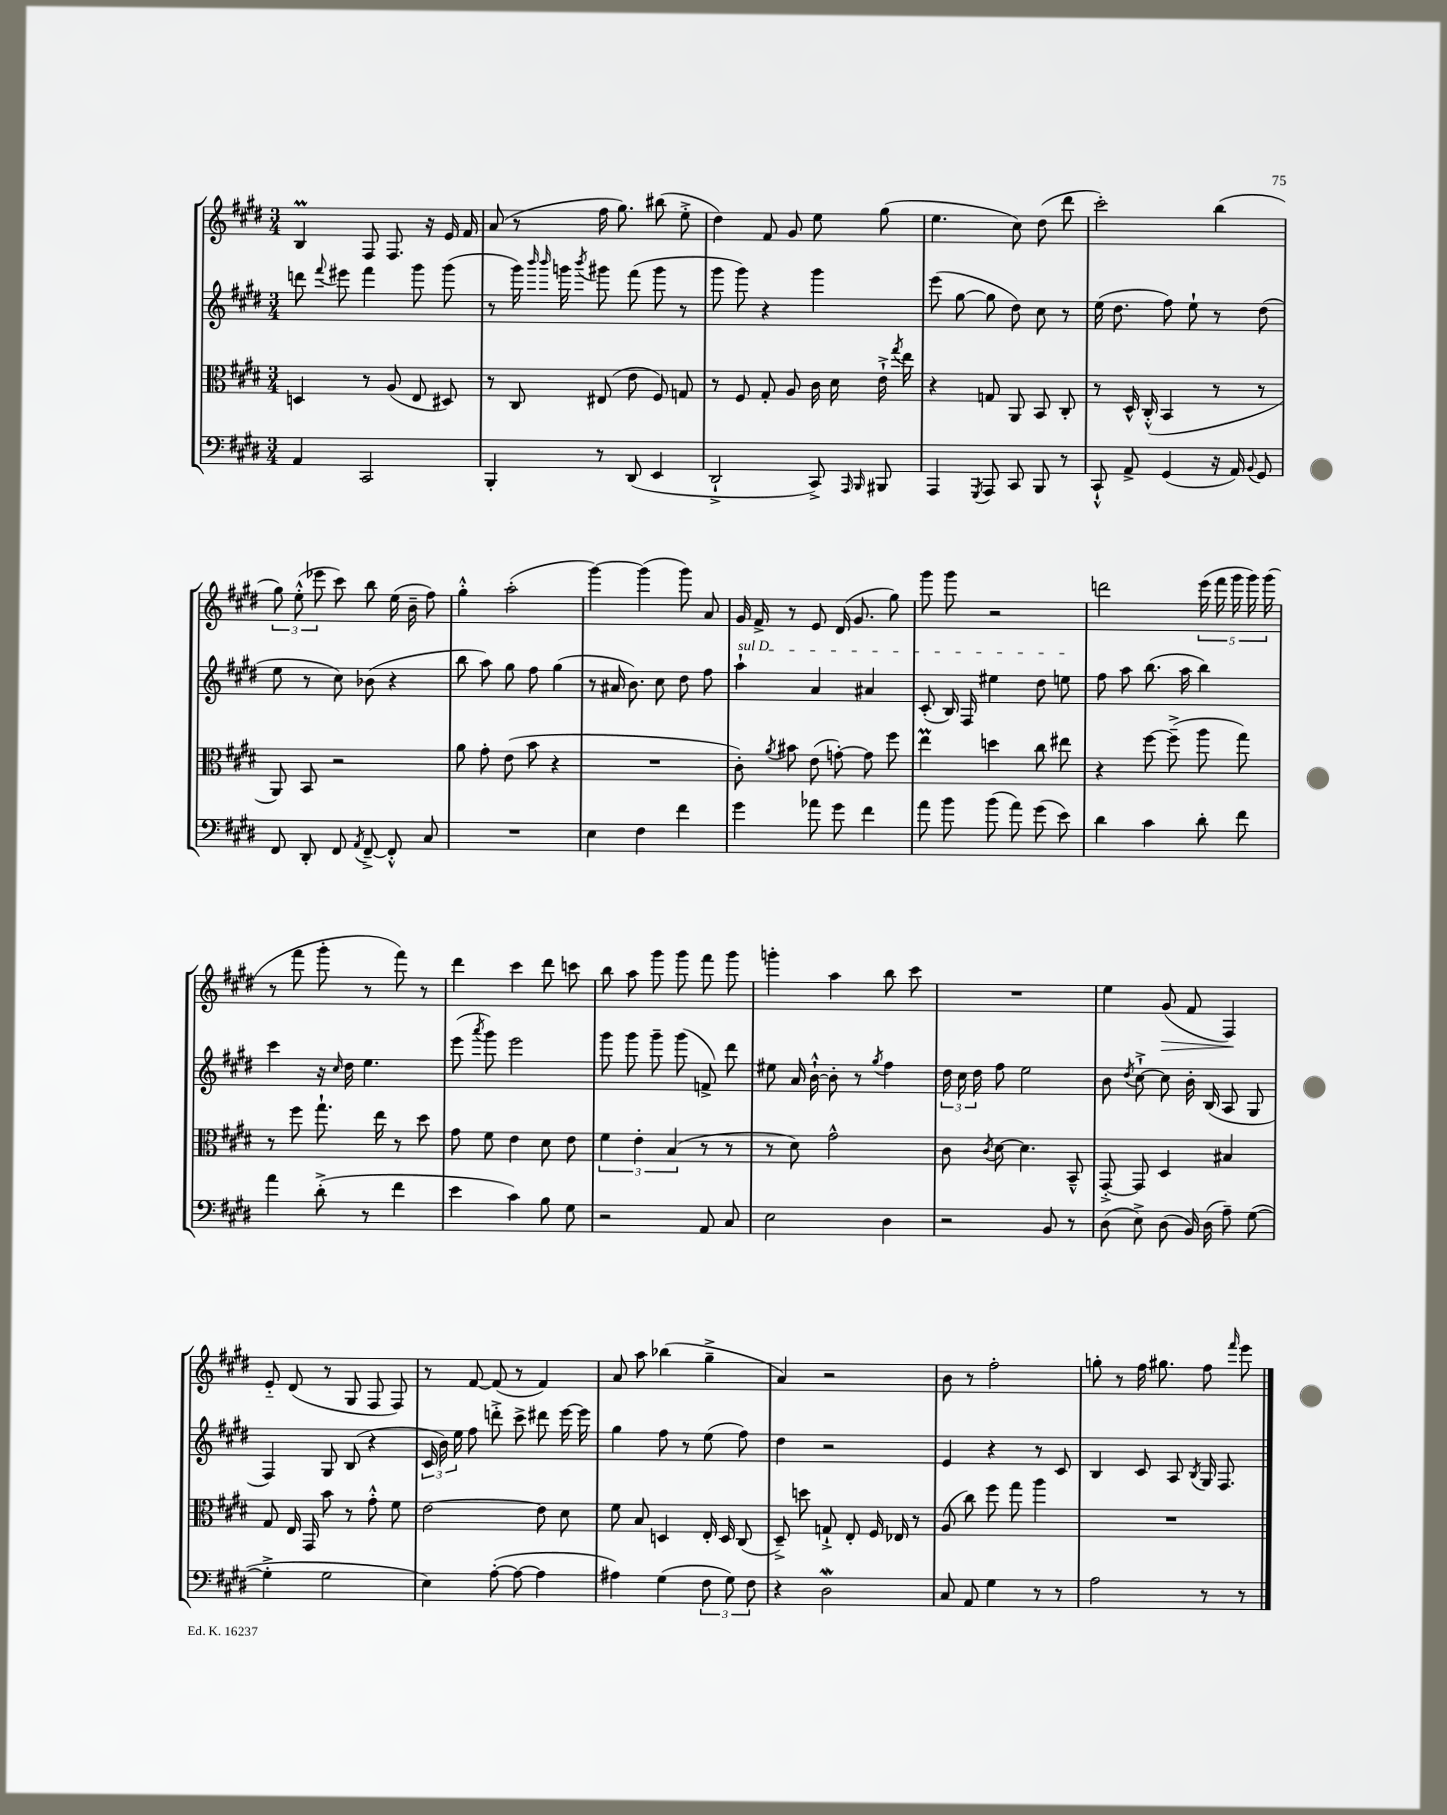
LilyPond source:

<<
\new StaffGroup <<
\new Staff = "s0" {
    \clef treble \key e \major \numericTimeSignature \time 3/4
    \autoBeamOff b4\prall fis8 fis8. r16 e'16 fis'16 |
    a'8( r8 fis''16 gis''8.) bis''8( e''8-.-> |
    dis''4) fis'8 gis'8 e''8 gis''8( |
    e''4. cis''8) dis''8( dis'''8 |
    cis'''2-.) b''4( |
    \tuplet 3/2 { gis''8) e''8-.-^( ees'''8 } cis'''8) b''8 e''16( b'16-- fis''8) |
    gis''4-.-^ a''2-.( |
    gis'''4~) gis'''4( gis'''8) a'8 |
    gis'16 fis'16-> r8 e'8 dis'16( gis'8. gis''8) |
    gis'''8 gis'''8 r2 |
    d'''2 \tuplet 5/4 { e'''16( fis'''16 gis'''16 gis'''16) gis'''16( } |
    r8 fis'''8 gis'''8-. r8 fis'''8) r8 |
    dis'''4 cis'''4 dis'''8 c'''8 |
    b''8 a''8 gis'''8 gis'''8 fis'''8 gis'''8 |
    g'''4-. a''4 b''8 cis'''8 |
    R2. |
    e''4 gis'8\>( fis'8 fis4\!) |
    e'8-_ dis'8( r8 gis8 fis8 fis8) |
    r8 fis'8~ fis'8( r8 fis'4) |
    a'8 a''8 bes''4( gis''4---> |
    a'4) r2 |
    b'8 r8 fis''2-. |
    g''8-. r8 fis''16 gis''8. fis''8 \grace { fis'''16 } e'''8 \bar "|." |
}
\new Staff = "s1" {
    \clef treble \key e \major \numericTimeSignature \time 3/4
    \autoBeamOff d'''8 \appoggiatura { fis'''8 } eis'''8 fis'''4 gis'''8 gis'''8( |
    r8 gis'''16) \grace { b'''16 b'''16 } g'''16 \acciaccatura { b'''8 } gis'''8 fis'''8( gis'''8 r8 |
    gis'''8 gis'''8) r4 gis'''4 |
    e'''8( gis''8~ gis''8 dis''8) cis''8 r8 |
    e''16( dis''8. fis''8) e''8-! r8 dis''8( |
    e''8 r8 cis''8) bes'8( r4 |
    b''8 a''8) gis''8 fis''8 gis''4( |
    r8 ais'16 b'8.) cis''8 dis''8 fis''8 |
    \once \override TextSpanner.bound-details.left.text = \markup { \italic "sul D" } a''4-!\startTextSpan a'4 ais'4 |
    cis'8-.( b16) fis16 eis''4 dis''8 e''8\stopTextSpan |
    fis''8 a''8 b''8.( a''16 b''4) |
    cis'''4 r16 \grace { cis''16 } dis''16 e''4. |
    e'''8( \acciaccatura { a'''8 } gis'''8) e'''2 |
    gis'''8 gis'''8 gis'''8-- gis'''8( f'8->) dis'''8 |
    eis''8 a'16 b'16~-!-^ b'8-. r8 \acciaccatura { gis''8 } fis''4 |
    \tuplet 3/2 { dis''16 cis''16 dis''16 } fis''8 e''2 |
    b'8 \acciaccatura { dis''8 } cis''8~-!-> cis''8 b'16-. b16( a8 gis8 |
    fis4) gis8 b8( r4 |
    \tuplet 3/2 { cis'16 b'16) e''16 } fis''8 d'''8-.-> cis'''8-> dis'''8 e'''16~ e'''16 |
    gis''4 fis''8 r8 e''8( fis''8) |
    dis''4 r2 |
    e'4 r4 r8 cis'8 |
    b4 cis'8 a8 \acciaccatura { b8 } gis16 fis8. \bar "|." |
}
\new Staff = "s2" {
    \clef alto \key e \major \numericTimeSignature \time 3/4
    \autoBeamOff d4 r8 a8( e8 dis8) |
    r8 cis8 eis8( e'8 fis8) g8 |
    r8 fis8 gis8-. a8 cis'16 dis'16 e'16-!-> \acciaccatura { gis''8 } e''16 |
    r4 g8 a,8 b,8 cis8-. |
    r8 dis16-^ cis16-.-^( b,4 r8 r8 |
    a,8) b,8 r2 |
    a'8 gis'8-. e'8( b'8 r4 |
    R2. |
    cis'8-.) \acciaccatura { a'8 } bis'8 e'8( g'8~-.) g'8 fis''8 |
    e''4\prall d''4 cis''8 eis''8 |
    r4 fis''8~ fis''8--->( a''8 gis''8) |
    r8 fis''8 gis''8.-! e''16 r8 dis''8 |
    gis'8 fis'8 e'4 dis'8 e'8 |
    \tuplet 3/2 { fis'4 e'4-. b4( } r8 r8 |
    r8 dis'8) gis'2-^ |
    cis'8 \acciaccatura { cis'8 } dis'8~ dis'4. b,8---^ |
    gis,8~-.-> gis,8 dis4 bis4 |
    gis8 e16 gis,16 b'8 r8 gis'8-.-^ fis'8 |
    e'2~ e'8 dis'8 |
    fis'8 b8 d4 e16-. d16 cis8( |
    dis8--->) d''8 g8-!-> e8-. fis16 ees16 r8 |
    a8( cis''8) fis''8 gis''8 a''4 |
    R2. \bar "|." |
}
\new Staff = "s3" {
    \clef bass \key e \major \numericTimeSignature \time 3/4
    \autoBeamOff a,4 cis,2 |
    b,,4-. r8 dis,8( e,4 |
    dis,2-!-> cis,8->) \grace { a,,16 b,,16 } bis,,8 |
    a,,4 \acciaccatura { gis,,8 } a,,8 cis,8 b,,8 r8 |
    cis,8-!-^ a,8-> gis,4( r16 a,16) \appoggiatura { b,8 } gis,8 |
    fis,8 dis,8-. fis,8 \acciaccatura { a,8 } fis,8~---> fis,8-.-^ cis8 |
    R2. |
    e4 fis4 fis'4 |
    gis'4 aes'8 gis'8 fis'4 |
    a'8 b'8 b'8( a'8) gis'8( e'8) |
    dis'4 cis'4 dis'8-. fis'8 |
    a'4 dis'8-.->( r8 fis'4 |
    e'4 cis'4) b8 gis8 |
    r2 a,8 cis8 |
    e2 dis4 |
    r2 b,8 r8 |
    dis8( e8->) dis8( b,16) dis16( a8--) gis8~( |
    gis4-.-> gis2 |
    e4) a8~-.( a8~ a4 |
    ais4) gis4( \tuplet 3/2 { fis8 gis8) fis8 } |
    r4 dis2\mordent |
    cis8 a,8 gis4 r8 r8 |
    a2 r8 r8 \bar "|." |
}
>>
>>
\layout { \context { \Score \remove "Bar_number_engraver" } }
